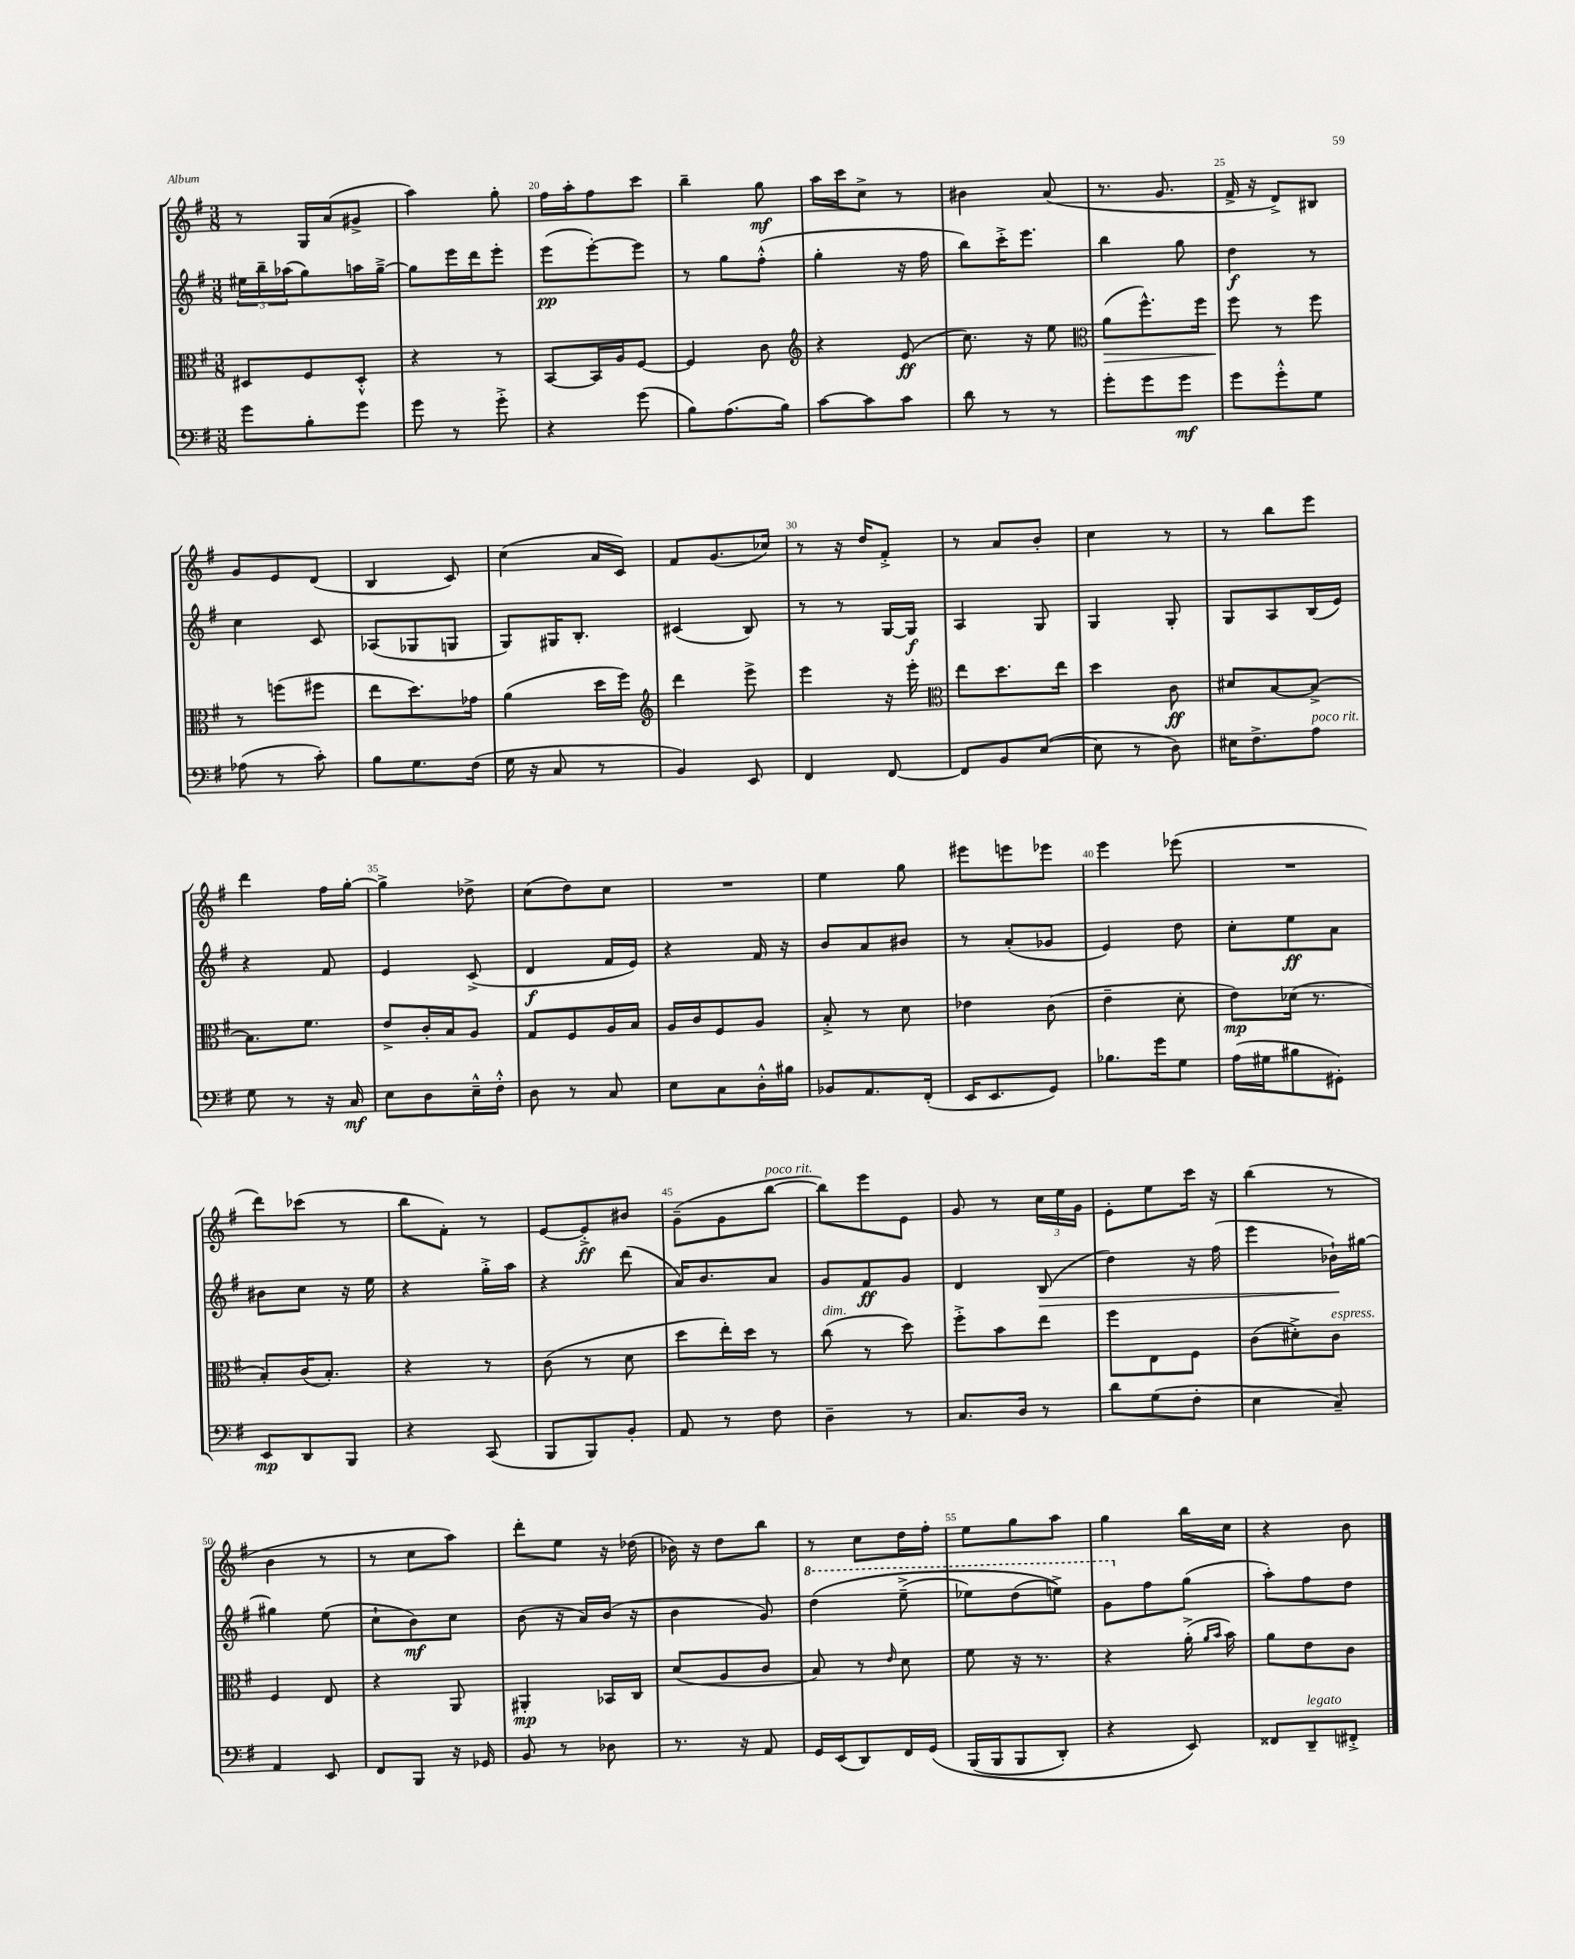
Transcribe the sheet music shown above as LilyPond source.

<<
\new StaffGroup <<
\new Staff = "s0" {
    \clef treble \key g \major \numericTimeSignature \time 3/8
    r8 g16 a'16( gis'8-> |
    a''4) g''8-. |
    fis''16 a''16-. fis''8 c'''8 |
    b''4-- g''8\mf |
    a''16 c'''16 c''8-> r8 |
    bis'4 a'8( |
    r8. g'8. |
    fis'16-> r16 d'8->) bis8 |
    g'8 e'8 d'8( |
    b4 c'8) |
    c''4( a'16 c'16) |
    fis'8 g'8.( ces''16) |
    r8 r16 d''16 fis'8-.-> |
    r8 a'8 b'8-. |
    c''4 r8 |
    r8 b''8 e'''8 |
    d'''4 fis''16 g''16~-. |
    g''4-> des''8-> |
    c''8( d''8) c''8 |
    R4. |
    e''4 g''8 |
    eis'''8 e'''8 ees'''8 |
    e'''4 ees'''8( |
    R4. |
    d'''8) ces'''8( r8 |
    b''8 fis'8-.) r8 |
    e'8~ e'8-.->\ff bis'8 |
    g'8--( g'8 b''8~^\markup { \italic "poco rit." } |
    b''8) e'''8 e'8 |
    g'8 r8 \tuplet 3/2 { c''16 e''16 g'16 } |
    e'8-. e''8 c'''16 r16 |
    b''4( r8 |
    b'4 r8 |
    r8 c''8 a''8) |
    d'''8-. e''8 r16 des''16( |
    bes'16) r16 d''8 b''8 |
    r8 c''8 d''16 fis''16-. |
    e''8 g''8 a''8 |
    g''4 b''16 c''16 |
    r4 b'8 \bar "|." |
}
\new Staff = "s1" {
    \clef treble \key g \major \numericTimeSignature \time 3/8
    \tuplet 3/2 { eis''16 b''16-- aes''16( } g''8) a''16 g''16~---> |
    g''8 e'''16 d'''16 e'''8-. |
    e'''8\pp( e'''8~-.) e'''8 |
    r8 g''8 fis''8-.-^( |
    g''4-. r16 fis''16 |
    b''8) c'''16-.-> e'''8. |
    b''4 g''8 |
    d''4\f r8 |
    c''4 c'8 |
    aes8( ges8 g8 |
    g8) gis16 b8.-. |
    cis'4( b8) |
    r8 r8 g16~ g16\f |
    a4 g8 |
    g4 g8-. |
    g8 a8 b16( e'16) |
    r4 fis'8 |
    e'4 c'8->( |
    d'4\f fis'16 e'16) |
    r4 fis'16 r16 |
    b'8 a'8 bis'8 |
    r8 a'8-.( ges'8 |
    e'4) d''8 |
    c''8-. e''8\ff a'8 |
    bis'8 c''8 r16 e''16 |
    r4 g''16-.-> a''16 |
    r4 d'''8( |
    a'16) b'8. a'8 |
    g'8 fis'8\ff g'8 |
    d'4 b8\>( |
    d''4) r16 fis''16( |
    e'''4 bes'16-!\!) gis''16~ |
    gis''4 e''8( |
    c''8-! b'8\mf) c''8 |
    b'8( r16 a'16) b'16( r16 |
    b'4 g'8) |
    \ottava #1 d'''4\( e'''8--->( |
    ees'''8) d'''8( e'''8->)\) |
    g''8 \ottava #0 fis''8 g''8( |
    a''8-.) fis''8 d''8 \bar "|." |
}
\new Staff = "s2" {
    \clef alto \key g \major \numericTimeSignature \time 3/8
    dis8 fis8 dis8-.-^ |
    r4 r8 |
    b,8~ b,16 a16 fis8~ |
    fis4 c'8 |
    \clef treble r4 e'8\ff( |
    c''8.) r16 e''8 |
    \clef alto a'8\>( fis''8.-^) fis''16 |
    fis''8\! r8 fis''8 |
    r8 f''8( fis''8 |
    e''8 d''8.) ges'16 |
    a'4( d''16 fis''16) |
    \clef treble d'''4 e'''8-> |
    e'''4 r16 e'''16-. |
    \clef alto e''8 d''8. e''16 |
    d''4 c'8\ff |
    dis'8 b8~ b8~-> |
    b8. fis'8. |
    e'8-> c'16-. b16 a8 |
    g8 fis8 a16 b16 |
    a16 c'16 fis8 a8 |
    b8-.-> r8 d'8 |
    ees'4 c'8( |
    e'4-- d'8-. |
    e'8\mp) des'16( r8. |
    b8-.) c'16( b8.-.) |
    r4 r8 |
    c'8( r8 d'8 |
    d''8 e''16-.) d''16 r8 |
    c''8^\markup { \italic "dim." }( r8 d''8) |
    fis''8-.-> b'8 e''8 |
    fis''8 e8 fis8 |
    c'8( dis'8-.->) c'8^\markup { \italic "espress." } |
    fis4 e8 |
    r4 a,8 |
    ais,4-.\mp bes,16 c16 |
    d'8( a8 c'8 |
    b8) r8 \grace { e'16 } d'8 |
    fis'8 r16 r8. |
    r4 a'16-.->( \grace { a'16 b'16 } b'16) |
    a'8 e'8 c'8 \bar "|." |
}
\new Staff = "s3" {
    \clef bass \key g \major \numericTimeSignature \time 3/8
    g'8 b8-. g'8 |
    g'8 r8 g'8-.-> |
    r4 g'8( |
    b8) a8.( b16) |
    c'8~ c'8 c'8 |
    d'8 r8 r8 |
    g'8-. g'8 g'8\mf |
    g'8 g'8-.-^ g8 |
    aes8( r8 c'8-.) |
    b8 g8. fis16( |
    g16 r16 c8 r8 |
    b,4) e,8 |
    fis,4 fis,8~ |
    fis,8 b,8 e8~( |
    e8 r8 d8) |
    eis16 fis8.-> a8^\markup { \italic "poco rit." } |
    g8 r8 r16 c16\mf |
    e8 d8 e16---^ fis16-.-^ |
    d8 r8 c8 |
    e8 c8 d16-.-^ bis16 |
    bes,8 a,8. fis,16-.( |
    e,16 e,8. g,8) |
    bes8. g'16 g8 |
    a16( gis16 bis8 gis,8-.) |
    e,8\mp d,8 b,,8 |
    r4 c,8( |
    b,,8 b,,8) b,8-. |
    a,8 r8 fis8 |
    d4-- r8 |
    c8. d16 r8 |
    d'8 g8( fis8-. |
    e4 c8--) |
    a,4 e,8 |
    fis,8 b,,8 r16 ges,16 |
    b,8 r8 des8 |
    r8. r16 a,8 |
    g,16 e,16( d,8) fis,16 g,16\( |
    b,,16( b,,16 b,,8 d,8-.) |
    r4 e,8\) |
    fisis,8 d,8--^\markup { \italic "legato" } fis,8-.-> \bar "|." |
}
>>
>>
\layout { \context { \Score currentBarNumber = #18 \override BarNumber.break-visibility = ##(#f #t #t) barNumberVisibility = #(every-nth-bar-number-visible 5) } }
